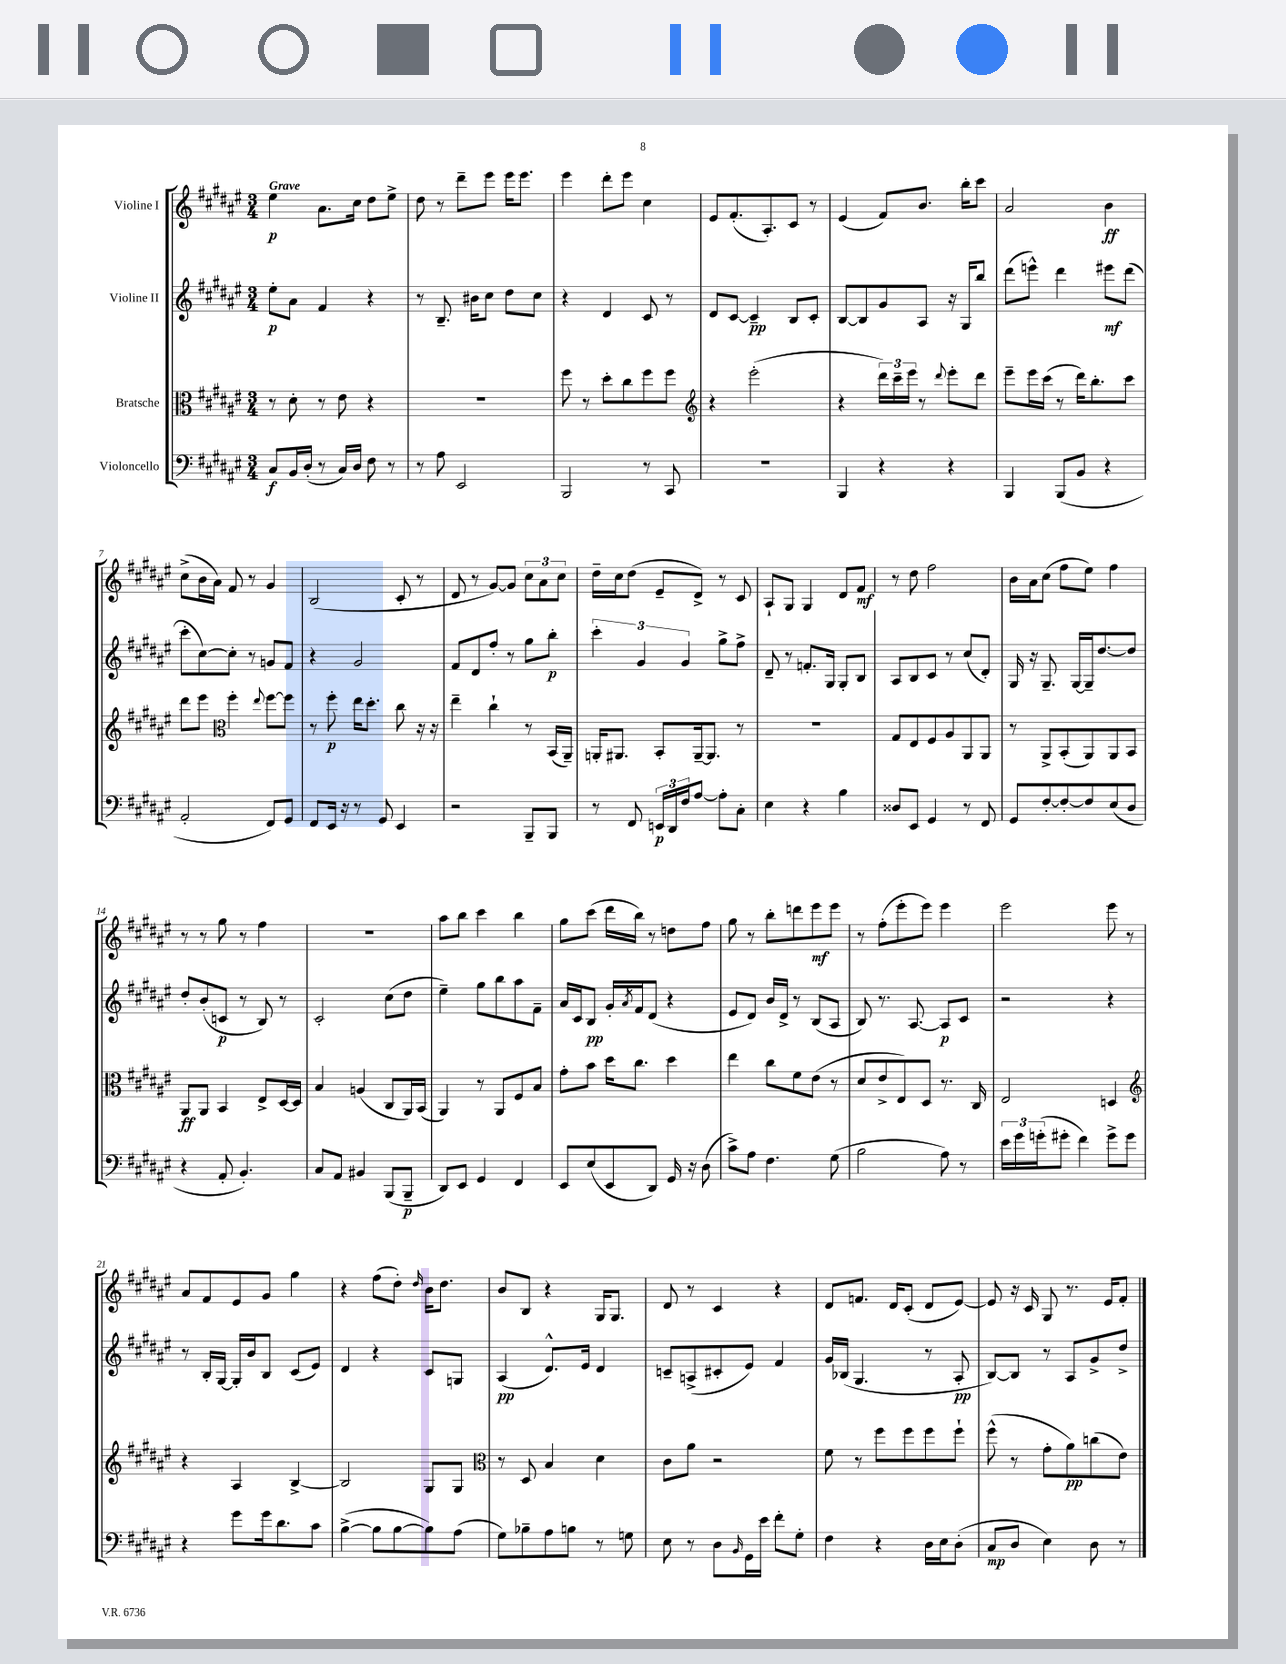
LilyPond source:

<<
\new StaffGroup <<
\new Staff = "s0" \with { instrumentName = "Violine I" } {
    \clef treble \key fis \major \numericTimeSignature \time 3/4 \tempo "Grave"
    eis''4\p ais'8. cis''16 dis''8 eis''8-> |
    dis''8 r8 dis'''8-- eis'''8 eis'''16 eis'''8. |
    eis'''4 dis'''8-. eis'''8 cis''4 |
    eis'8 fis'8.-.( ais8.-.) cis'8 r8 |
    eis'4( fis'8) b'8. b''16-. cis'''8 |
    ais'2 b'4\ff |
    cis''8->( b'16 ais'16) fis'8 r8 gis'4 |
    b2( cis'8-. r8 |
    dis'8 r8 gis'8~) gis'8 \tuplet 3/2 { cis''8 ais'8 cis''8 } |
    dis''16-- cis''16 dis''8( eis'8-- dis'8->) r8 cis'8 |
    ais8-! gis8 gis4 dis'8 fis'8\mf |
    r8 dis''8 fis''2 |
    b'16 ais'16 cis''8( fis''8 eis''8) fis''4 |
    r8 r8 gis''8 r8 fis''4 |
    R2. |
    ais''8 b''8 cis'''4 b''4 |
    gis''8 cis'''8( dis'''16 b''16) r8 d''8 fis''8 |
    gis''8 r8 b''8-. d'''8 eis'''8\mf eis'''8 |
    r8 fis''8-.( eis'''8-. eis'''8) eis'''4 |
    eis'''2 eis'''8 r8 |
    ais'8 fis'8 eis'8 gis'8 gis''4 |
    r4 fis''8( dis''8-.) \grace { dis''16 } b'16 dis''8. |
    b'8 b8 r4 gis16 gis8. |
    dis'8 r8 cis'4 r4 |
    dis'8 f'8. dis'16 cis'8-.( dis'8 eis'8~) |
    eis'8 r16 cis'16 gis8 r8. eis'16 fis'8-. \bar "|." |
}
\new Staff = "s1" \with { instrumentName = "Violine II" } {
    \clef treble \key fis \major \numericTimeSignature \time 3/4
    eis''8-.\p ais'8 fis'4 r4 |
    r8 b8.-- bis'16 cis''8 dis''8 cis''8 |
    r4 dis'4 cis'8 r8 |
    dis'8 cis'8~ cis'4--\pp b8 cis'8-. |
    b8~ b8 gis'8 ais8 r16 gis16 b''8 |
    dis'''8( e'''8-^) dis'''4 eis'''8\mf dis'''8( |
    cis'''8-. cis''8~) cis''8-. r8 g'8 fis'8 |
    r4 gis'2 |
    fis'8 dis'8 fis''8-. r8 gis''8 b''8-.\p |
    \tuplet 3/2 { cis'''4-. gis'4 gis'4 } gis''8-> fis''8-> |
    dis'8-- r8 f'8.-. gis16 gis8-. b8 |
    ais8 b8 cis'8 r8 cis''8( dis'8-.) |
    gis16 r16 gis8.-- gis16~ gis16-- dis''8.~ dis''8 |
    dis''8-. b'8-.( c'8\p r8 b8) r8 |
    cis'2-. cis''8( dis''8 |
    eis''4--) gis''8 b''8 ais''8 fis'8-- |
    ais'16 cis'16 b8\pp gis'16-. \acciaccatura { ais'8 } fis'16 dis'8( r4 |
    eis'8 dis'8) b'16 dis'16-> r8 b8( ais8 |
    b8) r8. ais8.~ ais8\p cis'8 |
    r2 r4 |
    r8 b16-. gis16~ gis16-. b'16 b8 cis'8( eis'8) |
    dis'4 r4 cis'8 g8 |
    ais4\pp( dis'8.-^) eis'16 dis'4 |
    c'8-- a8->( cis'8-. eis'8) fis'4 |
    gis'16 bes16( gis4. r8 ais8-.\pp |
    b8~) b8 r8 ais8 gis'8-> dis''8-> \bar "|." |
}
\new Staff = "s2" \with { instrumentName = "Bratsche" } {
    \clef alto \key fis \major \numericTimeSignature \time 3/4
    r8 dis'8-. r8 eis'8 r4 |
    R2. |
    fis''8 r8 dis''8-. cis''8 fis''8 fis''8 |
    \clef treble r4 eis'''2-.( |
    r4 \tuplet 3/2 { dis'''16) cis'''16-- eis'''16 } r8 \appoggiatura { dis'''8 } eis'''8-. dis'''8 |
    eis'''8-- eis'''16 cis'''16( r8 dis'''16) b''8.-. cis'''8 |
    dis'''8 eis'''8 \clef alto fis''4-. \appoggiatura { eis''8 } fis''8~ fis''8 |
    r8 fis''8-.\p eis''16 dis''8.-. cis''8 r16 r16 |
    eis''4-- cis''4-! r8 b,16( ais,16--) |
    a,16-. ais,8. b,8-. ais,16~-- ais,8. r8 |
    R2. |
    gis8 eis8 fis8 ais8 ais,8 ais,8 |
    r8 ais,8-> b,8-.( ais,8) ais,8 b,8 |
    ais,8\ff ais,8 b,4 eis8-> dis16~ dis16 |
    b4 a4( cis8 ais,16) b,16( |
    ais,4) r8 ais,8 fis8 b8 |
    gis'8-. b'8 dis''16 cis''8. dis''4 |
    eis''4 cis''8 fis'8 eis'8( r8 |
    dis'8 eis'8-> eis8) dis8 r8. cis16 |
    eis2 d4 |
    \clef treble r4 ais4 b4~-> |
    b2 gis8 gis8 |
    \clef alto r8 dis8 b4 dis'4 |
    cis'8 ais'8 r2 |
    fis'8 r8 fis''8 fis''8 fis''8 fis''8-! |
    fis''8-^( r8 gis'8-. ais'8\pp) c''8( eis'8) \bar "|." |
}
\new Staff = "s3" \with { instrumentName = "Violoncello" } {
    \clef bass \key fis \major \numericTimeSignature \time 3/4
    cis8\f b,16 dis16-.( r8 cis16) dis16 fis8 r8 |
    r8 ais8 eis,2 |
    b,,2 r8 cis,8 |
    R2. |
    b,,4 r4 r4 |
    b,,4 b,,8( b,8 r4 |
    ais,2-. fis,8) gis,8 |
    fis,8 eis,16 r16 r8 gis,8 eis,4 |
    r2 b,,8-- b,,8 |
    r8 fis,8 \tuplet 3/2 { e,16\p dis,16 fis16 } ais8~ ais8-. cis8-. |
    eis4 r4 b4 |
    disis8 eis,8 gis,4 r8 fis,8 |
    gis,8 fis8~-. fis8~-. fis8 eis8( dis8 |
    r4 ais,8-. b,4.-.) |
    cis8 ais,8 bis,4 b,,8( b,,8--\p |
    dis,8) eis,8 gis,4 fis,4 |
    eis,8 eis8( eis,8 dis,8) gis,16 r16 dis8( |
    cis'8->) ais8 fis4. gis8( |
    b2 ais8) r8 |
    \tuplet 3/2 { eis'16 gis'16 g'16-.( } gis'8-. fis'4) gis'8-> gis'8 |
    r4 gis'8 gis'16 dis'8. cis'8 |
    b4~->( b8 b8~ b8) ais8( |
    gis8) bes8-- ais8 b8 r8 g8 |
    eis8 r8 dis8 \grace { b,16 } gis,16 eis'16 fis'8-. gis8-. |
    fis4 r4 dis16 eis16 dis8-.( |
    cis8\mp dis8 eis4) dis8 r8 \bar "|." |
}
>>
>>
